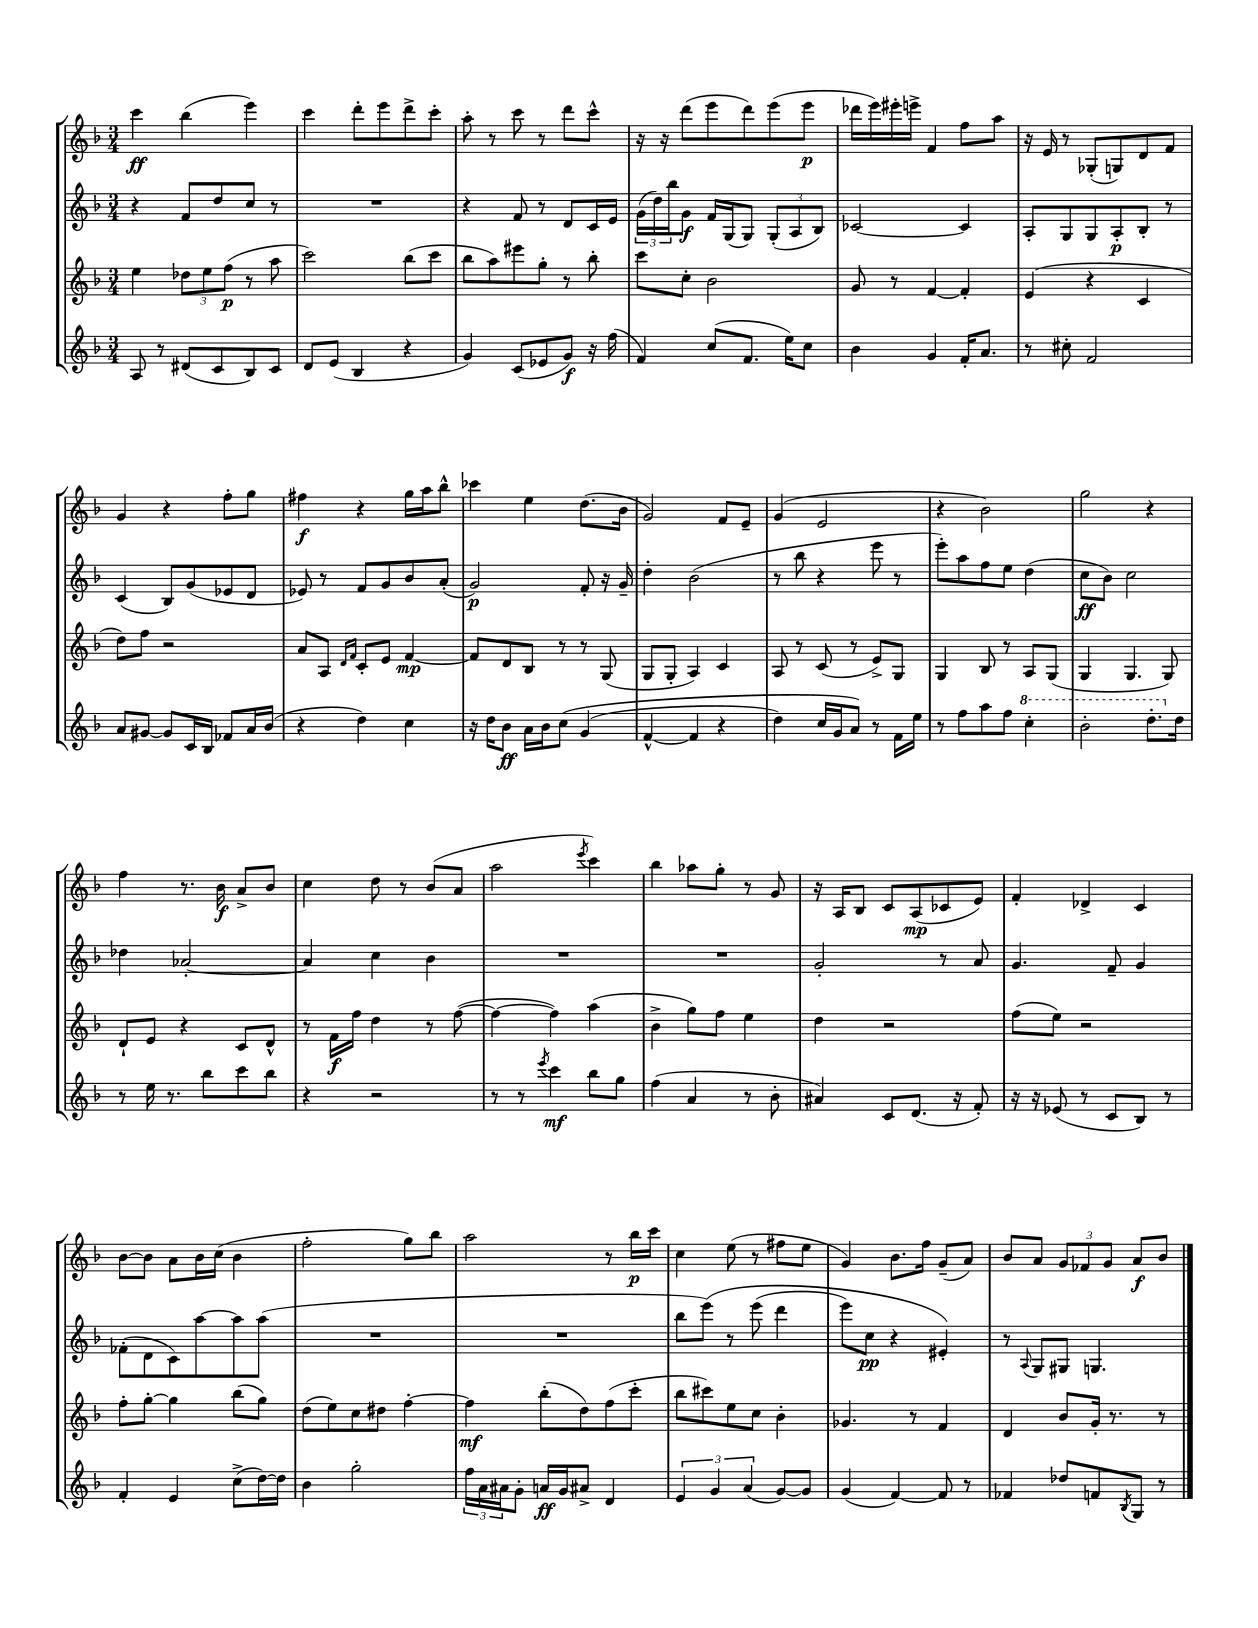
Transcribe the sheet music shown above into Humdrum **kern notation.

**kern	**kern	**kern	**kern
*staff4	*staff3	*staff2	*staff1
*clefG2	*clefG2	*clefG2	*clefG2
*k[b-]	*k[b-]	*k[b-]	*k[b-]
*M3/4	*M3/4	*M3/4	*M3/4
8A/	4ee\	4r	4ccc\
8r	.	.	.
(8d#/L	12dd-\L	8f/L	(4bb-\
.	12ee\	.	.
8c/	.	8dd/	.
.	(12ff\J	.	.
8B-/)	8r	8cc/J	4eee\)
8c/J	8aa\	8r	.
=	=	=	=
8d/L	2ccc\)	2.r	4ccc\
(8e/J	.	.	.
4B-/	.	.	8ddd'\L
.	.	.	8eee\
4r	(8bb-\L	.	8ddd^\
.	8ccc\J	.	8ccc'\J
=	=	=	=
4g/)	8bb-\L	4r	8aa'\
.	8aa\)	.	8r
(8c/L	8eee#\	8f/	8ccc\
8e-/	8gg'\J	8r	8r
8g/J)	8r	8d/L	8ddd\L
16r	8bb-'\	16c/L	8ccc^^\J
(16ff\	.	16e/JJ	.
=	=	=	=
4f/)	8ccc\L	(24g\LL	16r
.	.	24dd\)	.
.	.	.	16r
.	.	24bb-\J	.
.	8cc'\J	8g\J	(8ddd\L
(8cc/L	2b-\	16f/LL	8eee\
.	.	(16G/J	.
8.f/J	.	8G/J)	8ddd\)
.	.	(12G'/L	(8eee\
16ee\LK)	.	.	.
.	.	12A/	.
8cc\J	.	.	8eee\J
.	.	12B-/J)	.
=	=	=	=
4b-\	8g/	[2c-/	16ddd-\LL
.	.	.	16eee\)
.	8r	.	16eee#'\
.	.	.	16eee^\JJ
4g/	[4f/	.	4f/
16f'/LK	4f'/]	4c-/]	8ff\L
8.a/J	.	.	.
.	.	.	8aa\J
=	=	=	=
8r	(4e/	8A'/L	16r
.	.	.	16e/
8cc#'\	.	8G/	8r
2f/	4r	8G/	(8G-'/L
.	.	8A'/	8G/)
.	4c/	8B-'/J	8d/
.	.	8r	8f/J
=	=	=	=
8a/L	8dd\L)	(4c/	4g/
[8g#/J	8ff\J	.	.
8g#/]L	2r	8B-/L)	4r
16c/L	.	(8g/	.
16B-/JJ	.	.	.
8f-/L	.	8e-/	8ff'\L
16a/L	.	8d/J	8gg\J
(16b-/JJ	.	.	.
=	=	=	=
4r	8a/L	8e-/)	4ff#\
.	8A/J	8r	.
.	16qqd/LL	.	.
.	16qqf/JJ	.	.
4dd\)	8c'/L	8f/L	4r
.	8e/J	8g/	.
4cc\	[4f/	8b-/	16gg\LL
.	.	.	16aa\J
.	.	(8a'/J	8bb-^^\J
=	=	=	=
16r	8f/]L	2g/)	4ccc-\
16dd\LK	.	.	.
8b-\J	8d/	.	.
16a\LL	8B-/J	.	4ee\
16b-\J	.	.	.
&(8cc\J	8r	.	.
(4g/	8r	8f'/	(8.dd\L
.	(8G/	16r	.
.	.	16g~/	16b-\Jk
=	=	=	=
[4f^^/	8G/L	4dd'\	2g/)
.	8G'/J	.	.
4f/]	4A/)	(2b-\	.
4r	4c/	.	8f/L
.	.	.	8e~/J
=	=	=	=
4dd\)	8A/	8r	(4g/
.	8r	8bb-\	.
16cc/LL	(8c/	4r	2e/
16g/J	.	.	.
8a/J&)	8r	.	.
8r	8e^/L)	8eee\	.
16f\LL	8G/J	8r	.
16ee\JJ	.	.	.
=	=	=	=
8r	4G/	8eee'\L)	4r
8ff\L	.	8aa\	.
8aa\	8B-/	8ff\	2b-\)
8ff\J	8r	8ee\J	.
4ccc'\	8A/L	(4dd\	.
.	(8G/J	.	.
=	=	=	=
2bb-'\	4G/	8cc\L	2gg\
.	.	8b-\J)	.
.	4.G/	2cc\	.
8.ddd'\L	.	.	4r
.	8G/)	.	.
16dd\Jk	.	.	.
=	=	=	=
8r	8d`/L	4dd-\	4ff\
16ee\	8e/J	.	.
8.r	.	.	.
.	4r	[2a-'/	8.r
8bb-\L	.	.	.
.	.	.	16b-\
8ccc\	8c/L	.	8a^/L
8bb-\J	8d^^/J	.	8b-/J
=	=	=	=
4r	8r	4a-/]	4cc\
.	16f\LL	.	.
.	16ff\JJ	.	.
2r	4dd\	4cc\	8dd\
.	.	.	8r
.	8r	4b-\	(8b-/L
.	([8ff\	.	8a/J
=	=	=	=
8r	4ff\_	2.r	2aa\
8r	.	.	.
8qeee/	.	.	.
4ccc\	4ff\])	.	.
.	.	.	8qeee/
8bb-\L	(4aa\	.	4ccc\)
8gg\J	.	.	.
=	=	=	=
(4ff\	4b-^\	2.r	4bb-\
4a/	8gg\L)	.	8aa-\L
.	8ff\J	.	8gg'\J
8r	4ee\	.	8r
8b-'\	.	.	8g/
=	=	=	=
4a#/)	4dd\	2g'/	16r
.	.	.	16A/LK
.	.	.	8B-/J
8c/L	2r	.	8c/L
(8.d/J	.	.	(8A/
.	.	8r	8c-/
16r	.	.	.
8f'/)	.	8a/	8e/J)
=	=	=	=
16r	(8ff\L	4.g/	4f'/
16r	.	.	.
(8e-/	8ee\J)	.	.
8r	2r	.	4d-^/
8c/L	.	8f~/	.
8B-/J)	.	4g/	4c/
8r	.	.	.
=	=	=	=
4f'/	8ff'\L	(8f-'\L	[8b-\L
.	[8gg'\J	8d\	8b-\]J
4e/	4gg\]	8c\)	8a\L
.	.	[8aa\	16b-\L
.	.	.	(16cc\JJ
(8cc^\L	(8bb-\L	8aa\]	4b-\
[16dd\L)	8gg\J)	(8aa\J	.
16dd\]JJ	.	.	.
=	=	=	=
4b-\	(8dd\L	2.r	2ff'\
.	8ee\)	.	.
2gg'\	8cc\	.	.
.	8dd#\J	.	.
.	[4ff'\	.	8gg\L)
.	.	.	8bb-\J
=	=	=	=
24ff\LL	4ff\]	2.r	2aa\
24a\	.	.	.
24a#\J	.	.	.
8g'\J	.	.	.
16a/LL	(8bb-'\L	.	.
16g/J	.	.	.
8a#^/J	8dd\)	.	.
4d/	(8ff\	.	8r
.	8ccc'\J	.	16bb-\LL
.	.	.	16ccc\JJ
=	=	=	=
6e/	8bb-\L	8bb-\L	4cc\
.	8ccc#\)	&(8eee\J)	.
6g/	.	.	.
.	8ee\	8r	(8ee\
(6a/	.	.	.
.	8cc\J	(8eee\	8r
[8g/L)	4b-'\	4ddd\	8ff#\L
8g/]J	.	.	8ee\J
=	=	=	=
(4g/	4.g-/	8eee\L)	4g/)
.	.	8cc\J	.
[4f/)	.	4r	8.b-\L
.	8r	.	.
.	.	.	16ff\Jk
8f/]	4f/	4e#'/&)	(8g~/L
8r	.	.	8a/J)
=	=	=	=
4f-/	4d/	8r	8b-/L
.	.	8qqA/	.
.	.	8G/L	8a/J
8dd-/L	8b-/L	8G#/J	12g/L
.	.	.	12f-/
8f/	16g'/Jk	4.G/	.
.	.	.	12g/J
.	8.r	.	.
8qB-/	.	.	.
8G/J	.	.	8a/L
8r	8r	.	8b-/J
==	==	==	==
*-	*-	*-	*-
